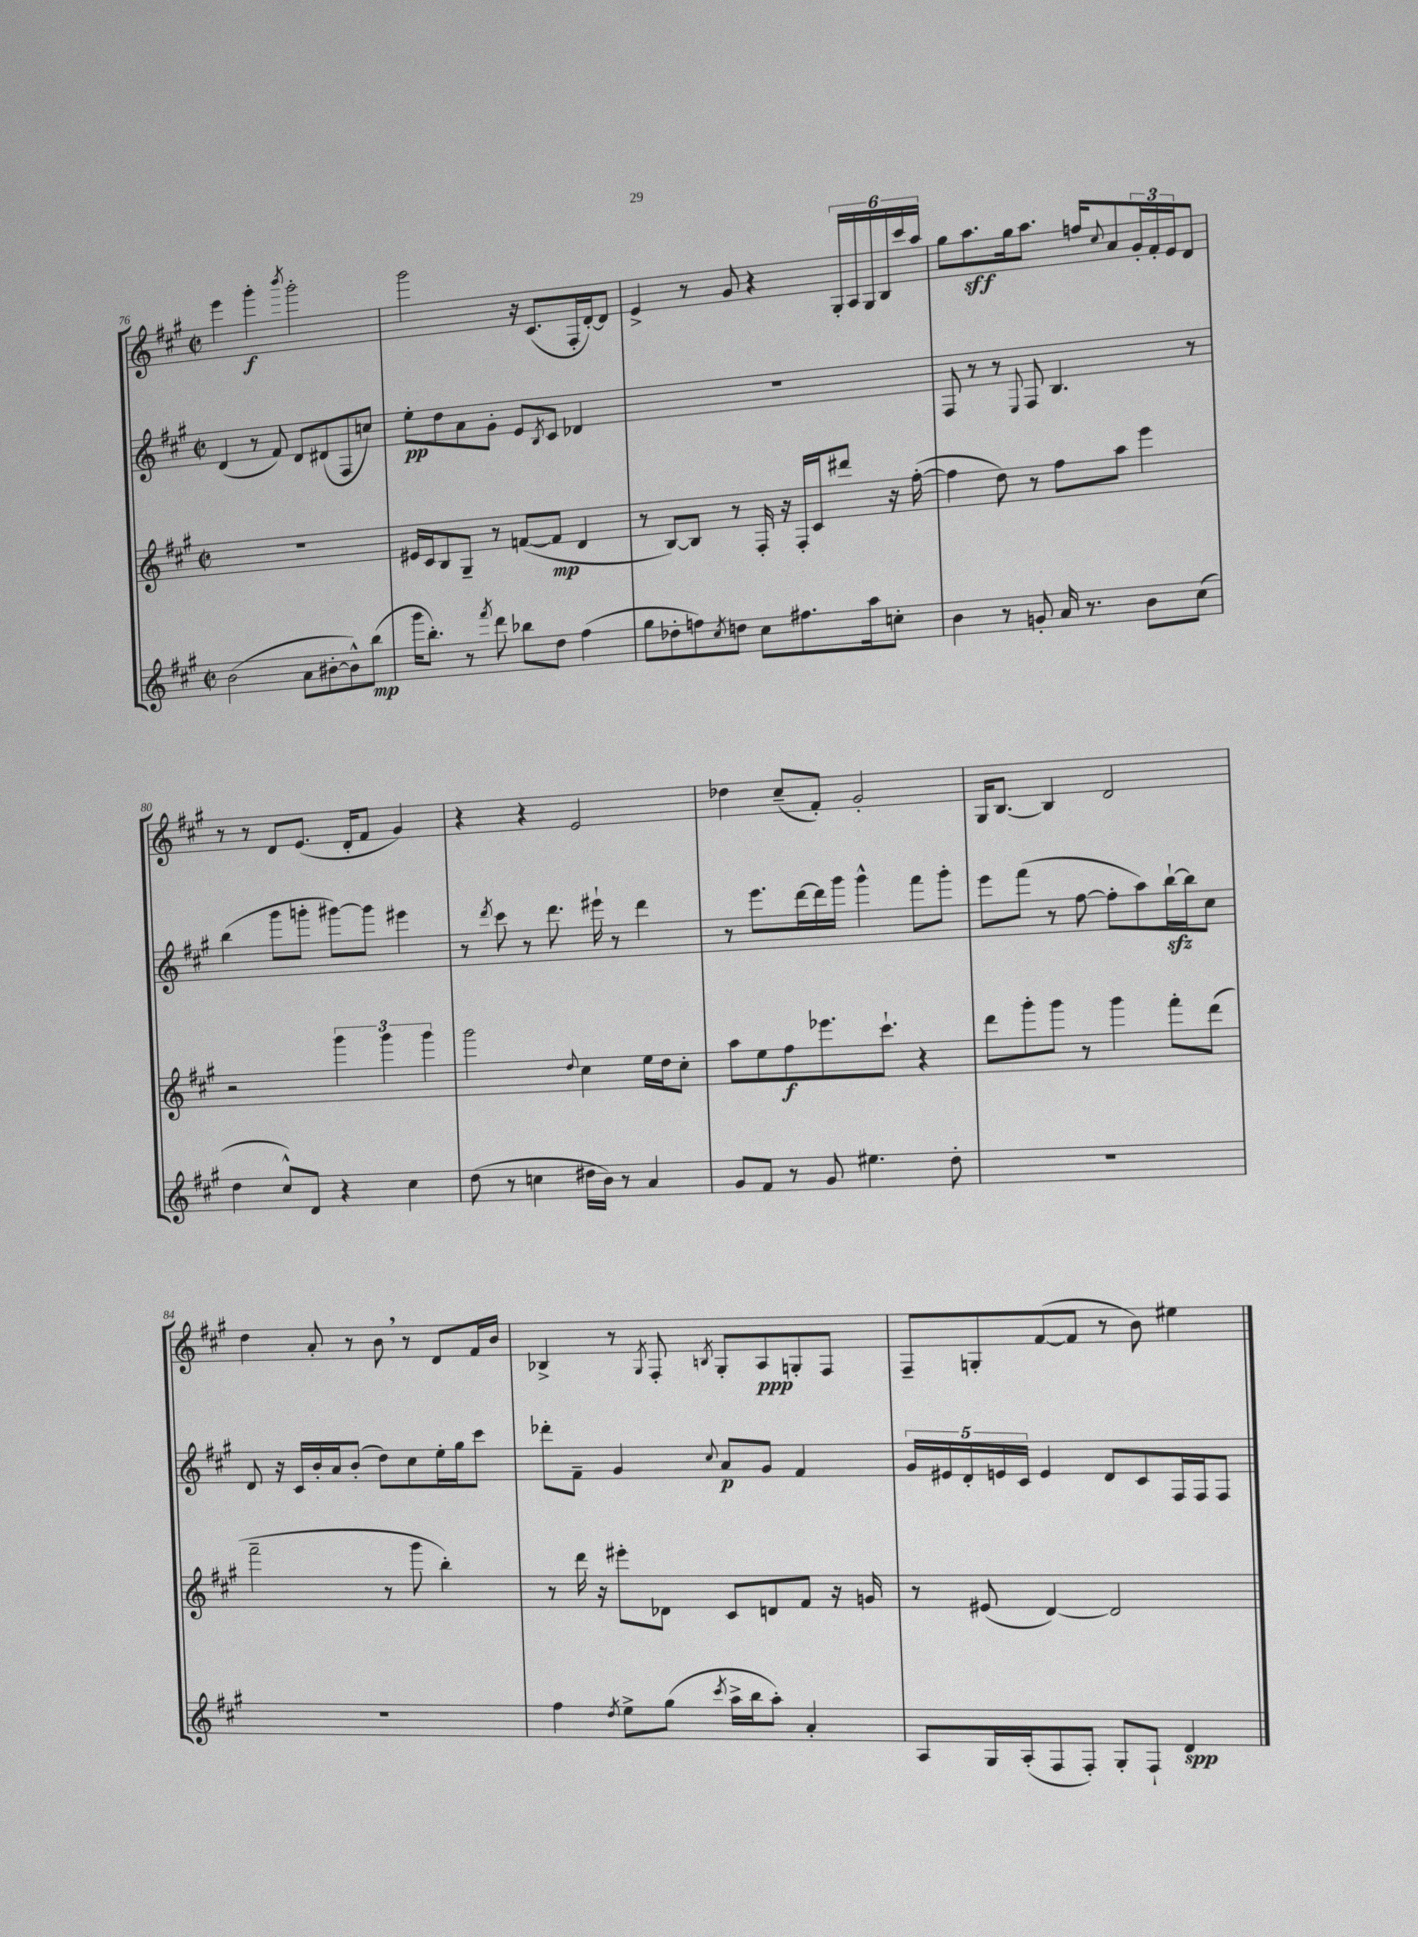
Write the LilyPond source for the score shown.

<<
\new StaffGroup <<
\new Staff = "s0" {
    \clef treble \key a \major \defaultTimeSignature \time 2/2
    e'''4 gis'''4-.\f \acciaccatura { b'''8 } gis'''2-. |
    gis'''2 r16 cis'8.( fis16-. d'16~-.) d'8 |
    e'4-> r8 gis'8 r4 \tuplet 6/4 { gis16-. a16 gis16 b16 cis'''16 a''16 } |
    gis''8 a''8.\sff gis''16 a''8. f''16 \appoggiatura { cis''8 } a'8 \tuplet 3/2 { gis'16-. fis'16-. e'16 } d'8 |
    r8 r8 d'8 e'8.( d'16-. fis'8 gis'4) |
    r4 r4 e'2 |
    des''4 cis''8--( fis'8-.) gis'2-. |
    gis16 b8.~ b4 d'2 |
    d''4 a'8-. r8 b'8 \breathe r8 d'8 fis'16 b'16 |
    bes4-> r8 \acciaccatura { gis8 } fis8-. \acciaccatura { b8 } gis8-. a8\ppp g8-. fis8 |
    fis8-- g8-. fis'8~( fis'8 r8 b'8) eis''4 \bar "|." |
}
\new Staff = "s1" {
    \clef treble \key a \major \defaultTimeSignature \time 2/2
    d'4( r8 fis'8) d'8 dis'8( fis8 c''8) |
    e''8-.\pp d''8 a'8 gis'8-. e'8 \acciaccatura { b8 } cis'8 des'4 |
    R1 |
    fis8 r8 r8 \appoggiatura { e8 } fis8 b4. r8 |
    b''4( gis'''8 g'''8-. gis'''8~) gis'''8 eis'''4 |
    r8 \acciaccatura { d'''8 } cis'''8 r8 d'''8. eis'''16-! r8 d'''4 |
    r8 e'''8. d'''16~ d'''16 gis'''16 gis'''4-^ fis'''8 gis'''8-. |
    e'''8 fis'''8( r8 fis''8~ fis''8-. a''8) b''16~-!\sfz b''16 cis''8 |
    d'8 r16 cis'16 b'16-. a'16 b'8-.( d''8) cis''8 e''16-. gis''16 cis'''8 |
    des'''8-. fis'8-- gis'4 \appoggiatura { cis''8 } a'8\p gis'8 fis'4 |
    \tuplet 5/4 { gis'16 eis'16 d'16-. e'16 cis'16 } e'4 d'8 cis'8 fis16 fis16 fis8 \bar "|." |
}
\new Staff = "s2" {
    \clef treble \key a \major \defaultTimeSignature \time 2/2
    R1 |
    eis'16 cis'16 b8 gis8-- r8 f'8~( f'8\mp d'4 |
    r8 b8~) b8 r8 fis16-. r16 fis16-. cis'16 dis'''8 r16 fis''16~-.( |
    fis''4 d''8) r8 fis''8 a''8 e'''4 |
    r2 \tuplet 3/2 { gis'''4 gis'''4 gis'''4 } |
    gis'''2 \appoggiatura { d''8 } cis''4 e''16 d''16 cis''8-. |
    a''8 e''8 fis''8\f ees'''8. cis'''8.-! r4 |
    d'''8 gis'''8-. gis'''8 r8 gis'''4 fis'''8-. d'''8( |
    fis'''2-- r8 gis'''8 b''4-.) |
    r8 d'''16 r16 eis'''8-. des'8 cis'8 d'8 fis'8 r16 g'16 |
    r8 eis'8( d'4~) d'2 \bar "|." |
}
\new Staff = "s3" {
    \clef treble \key a \major \defaultTimeSignature \time 2/2
    b'2( a'8 bis'8~-. bis'8-^) b''8\mp( |
    gis'''16 b''8.-.) r8 \acciaccatura { fis'''8 } d'''8 bes''8 d''8 fis''4( |
    gis''8 des''8-. f''8) \acciaccatura { cis''8 } d''8 cis''8 fis''8. a''16 c''8-. |
    b'4 r8 g'8-. a'16 r8. b'8 cis''8( |
    d''4 cis''8-^) d'8 r4 cis''4 |
    d''8( r8 c''4 dis''16 b'16) r8 a'4 |
    gis'8 fis'8 r8 gis'8 eis''4. d''8-. |
    R1 |
    R1 |
    fis''4 \acciaccatura { d''8 } e''8-> gis''8( \acciaccatura { cis'''8 } a''16-> b''16 a''8-.) a'4-. |
    a8 gis16 a16-.( fis8 fis8-.) gis8-. fis8-! d'4\spp \bar "|." |
}
>>
>>
\layout { \context { \Score currentBarNumber = #76 } }
